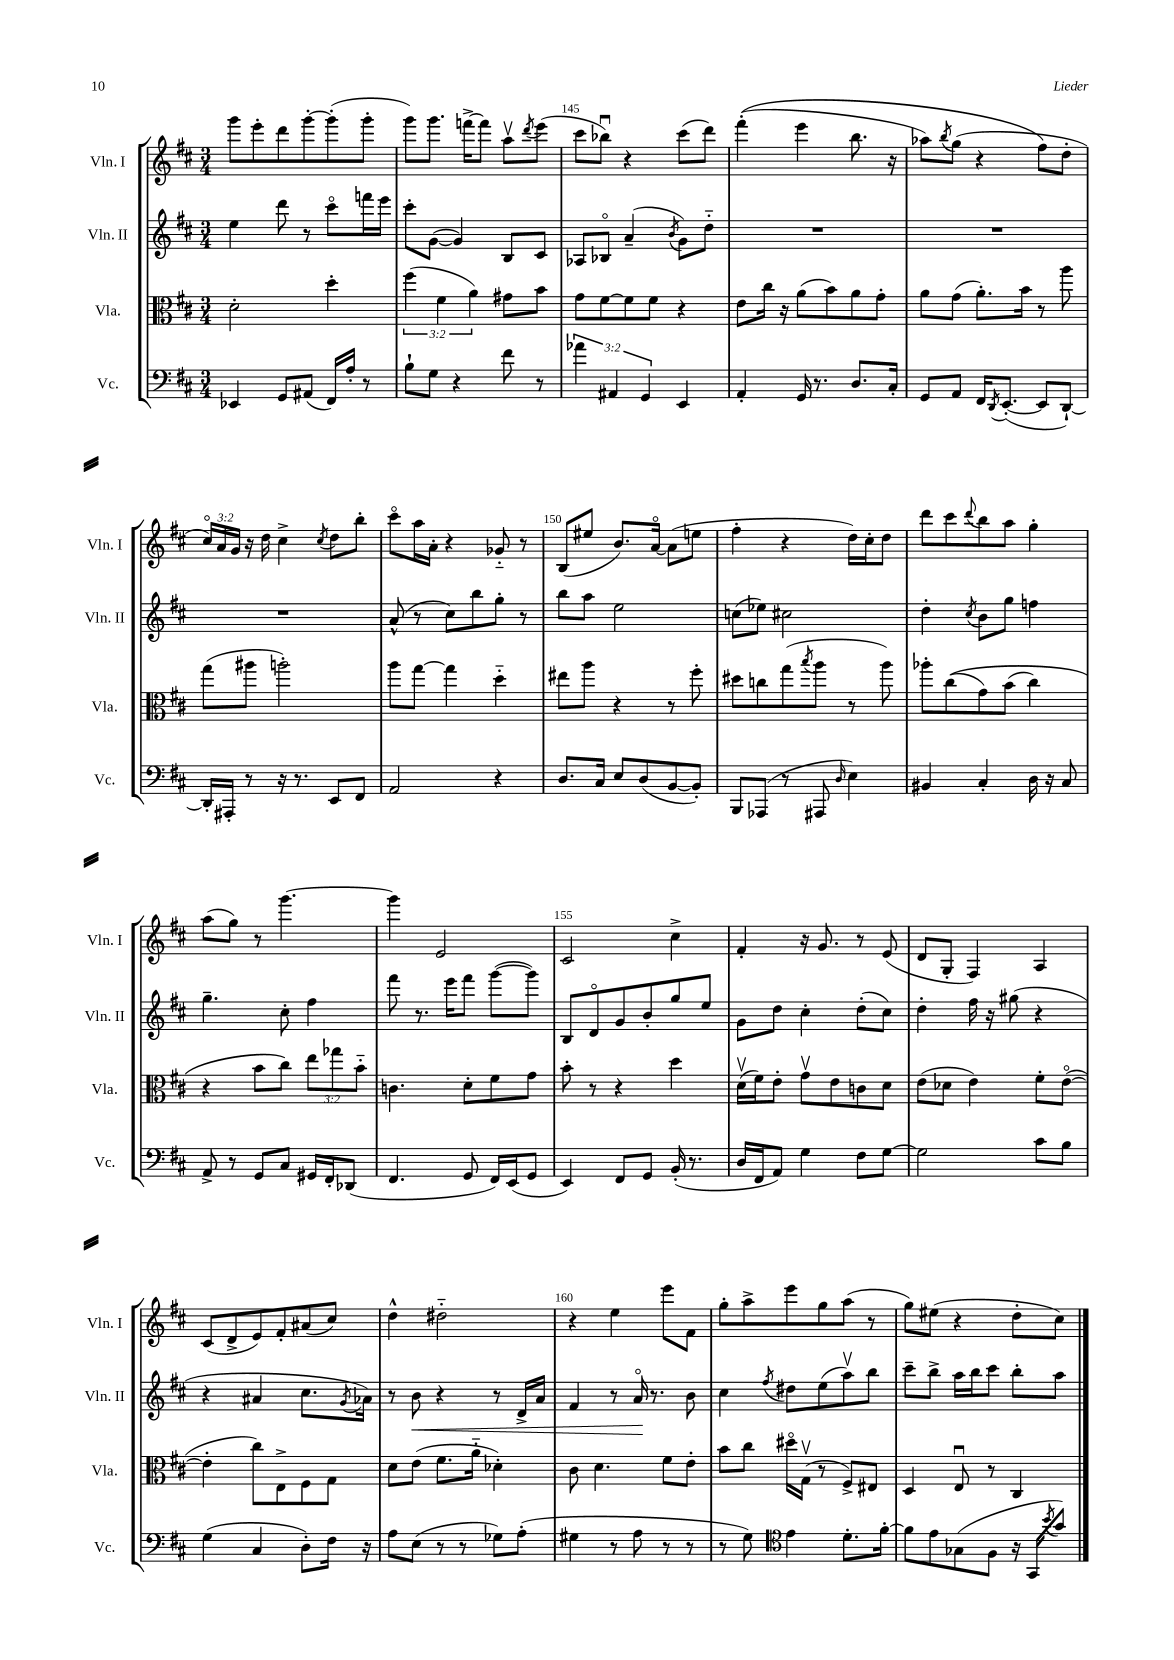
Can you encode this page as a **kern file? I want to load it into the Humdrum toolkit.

**kern	**kern	**kern	**dynam	**kern
*part4	*part3	*part2	*part2	*part1
*staff4	*staff3	*staff2	*staff2	*staff1
*I"Vc.	*I"Vla.	*I"Vln. II	*	*I"Vln. I
*I'Vc.	*I'Vla.	*I'Vln. II	*	*I'Vln. I
*clefF4	*clefC3	*clefG2	*	*clefG2
*k[f#c#]	*k[f#c#]	*k[f#c#]	*	*k[f#c#]
*M3/4	*M3/4	*M3/4	*	*M3/4
=143	=143	=143	=143	=143
4EE-X/	2d'\	4ee\	.	8ggg\L
.	.	.	.	8eee'\
8GG/L	.	8ddd\	.	8ddd\
(8AA#X/J	.	8r	.	[8ggg'\
16FF#/LL)	4dd'\	8ccc#\L	.	(8ggg'\]
16A'/JJ	.	.	.	.
8r	.	16fffn\L	.	8ggg'\J
.	.	16eee\JJ	.	.
=144	=144	=144	=144	=144
8B`\L	(6ff#\	8ccc#'\L	.	8ggg\L)
8G\J	.	([8g\J	.	8.ggg\J
.	6f#\	.	.	.
4r	.	4g/])	.	.
.	.	.	.	[16fffn^\KL
.	6a\)	.	.	.
.	.	.	.	8fff\J]
8f#\	8g#X\L	8B/L	.	8aav\L
.	.	.	.	8qddd/
8r	8b\J	8c#/J	.	(8eee\J
=145	=145	=145	=145	=145
6a-X\	8g\L	8A-X/L	.	8ccc#\L
.	[8f#\	8B-X/J	.	8bb-Xu\J)
6AA#X/	.	.	.	.
.	8f#\]	(4a~/	.	4r
6GG/	.	.	.	.
.	8f#\J	.	.	.
.	.	8qb/	.	.
4EE/	4r	8g\L)	.	(8ccc#\L
.	.	8dd\J	.	8ddd\J)
=146	=146	=146	=146	=146
4AA'/	8e\L	2.r	.	((4fff#'\
.	16cc#\Jk	.	.	.
.	16r	.	.	.
16GG/	(8a\L	.	.	4eee\
8.r	.	.	.	.
.	8b\)	.	.	.
8.D/L	8a\	.	.	8.bb\
.	8g'\J	.	.	.
16C#'/Jk	.	.	.	16r
=147	=147	=147	=147	=147
8GG/L	8a\L	2.r	.	8aa-X\L)
.	.	.	.	8qbb/
8AA/J	(8g\J	.	.	(8gg\J
16FF#/KL	8.a'\L)	.	.	4r
8qDD/	.	.	.	.
([8.EE'/J	.	.	.	.
.	16b\Jk	.	.	.
8EE/L]	8r	.	.	8ff#\L)
[8DD`/J)	8aa\	.	.	8dd'\J
!!LO:LB:g=z
=148	=148	=148	=148	=148
16DD'/LL]	(8gg\L	2.r	.	24cc#/LL)
.	.	.	.	24a/
16AAA#X'/JJ	.	.	.	.
.	.	.	.	24g/JJ
8r	8aa#X\J	.	.	16r
.	.	.	.	16dd\
16r	2aan'\)	.	.	4cc#^\
8.r	.	.	.	.
.	.	.	.	8qcc#/
8EE/L	.	.	.	8dd\L
8FF#/J	.	.	.	8bb'\J
=149	=149	=149	=149	=149
2AA/	8aa\L	(8a^^/	.	8ccc#\L
.	[8gg\J	8r	.	16aa\L
.	.	.	.	16a'\JJ
.	4gg\]	8cc#\L)	.	4r
.	.	8bb\	.	.
4r	4dd\	8gg'\J	.	8g-X/
.	.	8r	.	8r
=150	=150	=150	=150	=150
8.D/L	8ee#X\L	8bb\L	.	(8B/L
.	8aa\J	8aa\J	.	8ee#X/J
16C#/Jk	.	.	.	.
8E/L	4r	2ee\	.	8.b/L)
(8D/	.	.	.	.
.	.	.	.	[16a/Jk
[8BB/	8r	.	.	(8a\L]
8BB'/J])	8ff#'\	.	.	8een\J
=151	=151	=151	=151	=151
8BBB/L	8dd#X\L	(8ccn\L	.	4ff#'\
(8AAA-X/J	8ccn\	8ee-X\J)	.	.
8r	(8gg\	2cc#X\	.	4r
.	8qbb/	.	.	.
8AAA#X/	8aa\J	.	.	.
16qqD/	.	.	.	.
4E\)	8r	.	.	16dd\LL)
.	.	.	.	16cc#'\J
.	8aa\)	.	.	8dd\J
=152	=152	=152	=152	=152
4BB#X/	8aa-X'\L	4dd'\	.	8ddd\L
.	((8cc#\	.	.	8ccc#\
.	.	8qcc#/	.	8qqddd/
4C#'/	8g\)	8b\L	.	8bb\
.	(8b\J	8gg\J	.	8aa\J
16D\	4cc#\)	4ffn\	.	4gg'\
16r	.	.	.	.
8C#/	.	.	.	.
!!LO:LB:g=z
=153	=153	=153	=153	=153
8AA^/	4r	4.gg~\	.	(8aa\L
8r	.	.	.	8gg\J)
8GG/L	8b\L	.	.	8r
8C#/J	8cc#\J)	8cc#'\	.	[4.ggg\
16GG#X/LL	12ee\L	4ff#\	.	.
16FF#'/J	.	.	.	.
.	12gg-X\	.	.	.
(8DD-X/J	.	.	.	.
.	12b\J	.	.	.
=154	=154	=154	=154	=154
4.FF#/	4.cn\	8fff#\	.	4ggg\]
.	.	8.r	.	.
.	.	.	.	2e/
.	.	16eee\KL	.	.
8GG/	8d'\L	8fff#\J	.	.
16FF#/LL)	8f#\	([8ggg\L	.	.
(16EE/J	.	.	.	.
8GG/J	8g\J	8ggg\J])	.	.
=155	=155	=155	=155	=155
4EE/)	8b'\	8B/L	.	2c#/
.	8r	8d/	.	.
8FF#/L	4r	8g/	.	.
8GG/J	.	8b'/	.	.
(16BB'/	4dd\	8gg/	.	4cc#^\
8.r	.	.	.	.
.	.	8ee/J	.	.
=156	=156	=156	=156	=156
16D/LL	(16dv\LL	8g\L	.	4f#'/
16FF#/J	16f#\J)	.	.	.
8AA/J)	8e'\J	8dd\J	.	.
4G\	8gv\L	4cc#'\	.	16r
.	.	.	.	8.g/
.	8e\	.	.	.
8F#\L	8cn\	(8dd'\L	.	8r
[8G\J	8d\J	8cc#\J)	.	(8e/
=157	=157	=157	=157	=157
2G\]	(8e\L	4dd'\	.	8d/L
.	8d-X\J	.	.	8G'/J
.	4e\)	16ff#\	.	4F#/)
.	.	16r	.	.
.	.	(8gg#X\	.	.
8c#\L	8f#'\L	4r	.	4A/
8B\J	([8e\J	.	.	.
!!LO:LB:g=z
=158	=158	=158	=158	=158
(4G\	4e'\]	4r	.	(8c#/L
.	.	.	.	8d^/
4C#/	8cc#\L)	4a#X/	.	8e/)
.	8E^\	.	.	8f#'/
8D'\L)	8F#\	8.cc#\L	.	(8a#X/
16F#\Jk	8G\J	.	.	8cc#/J)
.	.	8qg/	.	.
16r	.	16a-X\Jk)	.	.
=159	=159	=159	=159	=159
8A\L	8d\L	8r	.	4dd^^\
!	!	!	!LO:HP:b	!
(8E\J	(8e\J	8b\	<	.
8r	8.f#\L	4r	.	2dd#X\
8r	.	.	.	.
.	16a\Jk	.	.	.
8G-X\L)	4d-X'\)	8r	.	.
(8A'\J	.	16d^/LL	.	.
.	.	16a/JJ	.	.
=160	=160	=160	=160	=160
4G#X\	8c#\	4f#/	.	4r
.	4.d\	.	.	.
8r	.	8r	.	4ee\
8A\	.	16a/	.	.
.	.	8.r	[	.
8r	8f#\L	.	.	8eee\L
8r	8e'\J	8b\	.	8f#\J
=161	=161	=161	=161	=161
8r	8b\L	4cc#\	.	8gg'\L
8G\)	8cc#\J	.	.	8aa^\
*clefC4	*	*	*	*
.	.	8qff#/	.	.
4e\	16dd#X\LL	8dd#X\L	.	8eee\
.	(16Gv\JJ	.	.	.
.	8r	(8ee\	.	8gg\
8.d'\L	8F#^/L)	8aav\)	.	(8aa\J
.	8E#X/J	8bb\J	.	8r
[16f#'\Jk	.	.	.	.
=162	=162	=162	=162	=162
8f#\L]	4D/	8ccc#~\L	.	8gg\L)
8e\	.	8bb^\J	.	(8ee#X\J
(8G-X\	8Eu/	16aa\LL	.	4r
.	.	16bb\J	.	.
8F#\J	8r	8ccc#\J	.	.
16r	4C#/	8bb'\L	.	8dd'\L
16GG/KL	.	.	.	.
8qb/	.	.	.	.
8g/J)	.	8aa\J	.	8cc#\J)
==	==	==	==	==
*-	*-	*-	*-	*-
